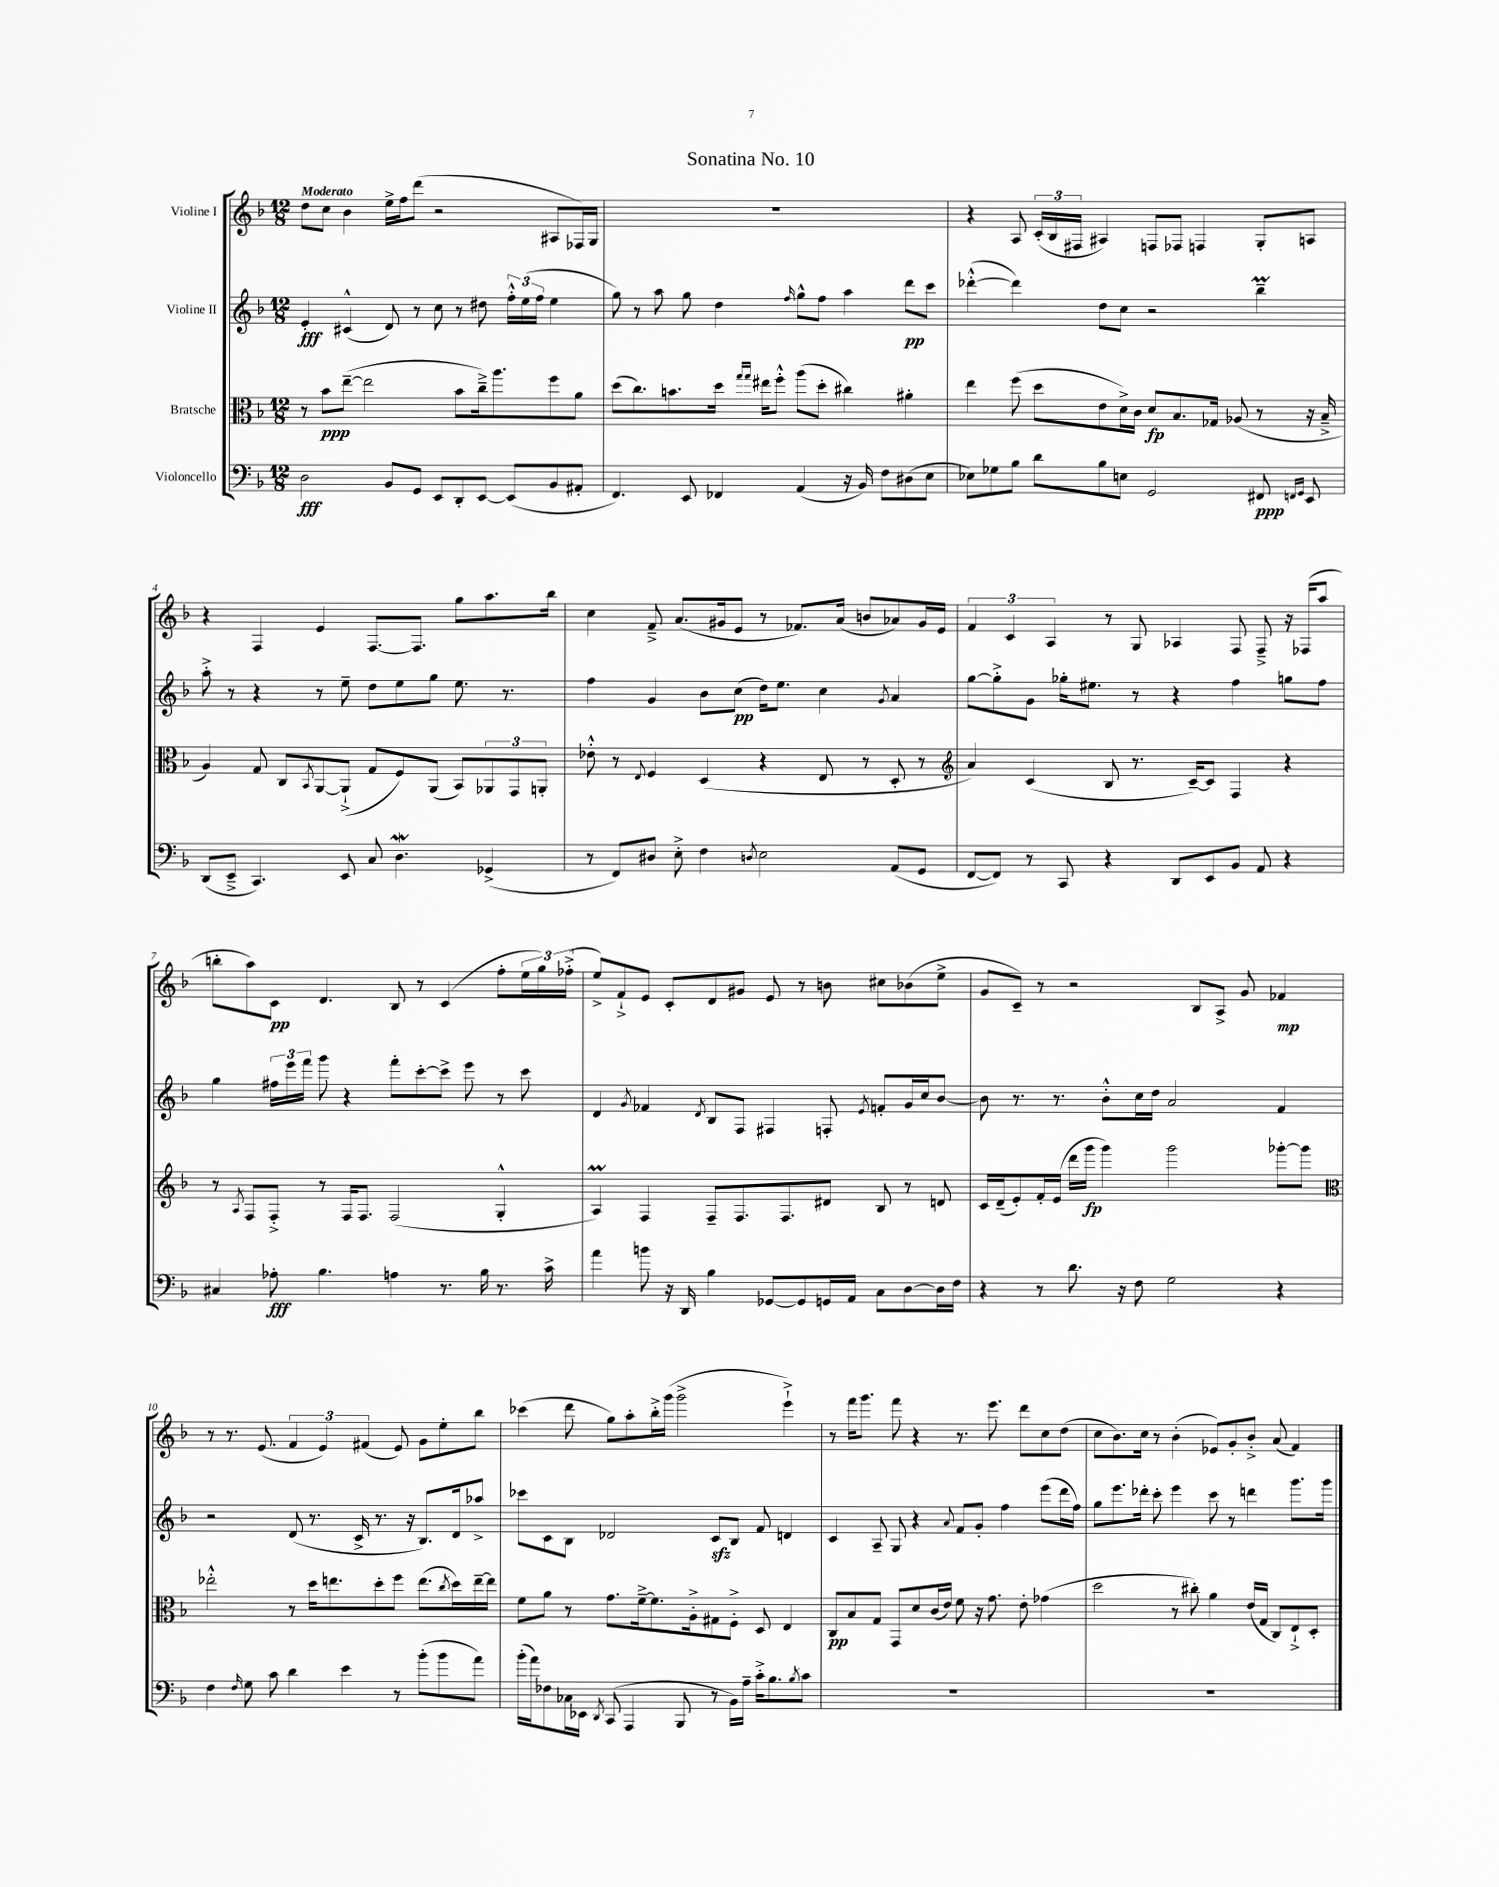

**kern	**kern	**kern	**kern
*staff4	*staff3	*staff2	*staff1
*clefF4	*clefC3	*clefG2	*clefG2
*k[b-]	*k[b-]	*k[b-]	*k[b-]
*M12/8	*M12/8	*M12/8	*M12/8
2D	8r	4e'	8dd
.	8b-	.	8cc
.	([8ee~	(4c#^^	4b-
.	2ee]	.	.
8BB-	.	8d)	16ee^
.	.	.	16ff
8GG	.	8r	(8ddd
8EE	.	8cc	2r
8DD'	8b-	8r	.
[8EE	16cc~^)	8dd#	.
.	8.aa	.	.
(8EE]	.	24ff'^^	.
.	.	(24ee	.
.	.	24ff	.
8BB-	8ff	4ee	8A#
8AA#'	8a	.	16F-)
.	.	.	16G
=	=	=	=
4.FF)	(8dd	8gg)	1.r
.	8.cc)	8r	.
.	.	8aa	.
.	8.b	.	.
8EE	.	8gg	.
4FF-	16dd	4dd	.
.	16qqgg	.	.
.	16qqgg	.	.
.	16ee#	.	.
.	8ff'^^	.	.
.	.	16qqff	.
(4AA	(8aa	8gg^^	.
.	8dd'	8ff	.
16r	4cc#)	4aa	.
16BB-)	.	.	.
8F	.	.	.
(8D#	4a#'	8ddd	.
8E	.	8ccc	.
=	=	=	=
8E-)	4ee	([4ddd-'^^	4r
8G-	.	.	.
8B-	(8ff	4ddd-])	8A
8d	8dd	.	(24c'
.	.	.	24B-
.	.	.	24F#
8B-	8e	8dd	4A#)
8E	16d^)	8cc	.
.	16c	.	.
2GG	8d	2r	8F
.	8.B-	.	8F-
.	.	.	4F
.	16G-	.	.
.	(8A-	.	.
8FF#	8r	4bb-~	8G'
16qqFF	.	.	.
16qqGG	.	.	.
8EE	16r	.	8A
.	16B-~^	.	.
=	=	=	=
(8DD	4A)	8aa'^	4r
8EE~^	.	8r	.
4.CC)	8G	4r	4F
.	8C	.	.
.	8qBB-	.	.
.	[8AA	8r	4e
8EE	(8AA`^]	8ee~	.
8C	8G	8dd	[8.F
4.D	8F)	8ee	.
.	.	.	8.F]
.	(8AA	8gg	.
.	8BB-)	8.ee	8gg
(4GG-^	12AA-	.	8.aa
.	.	8.r	.
.	12GG	.	.
.	12AA'	.	.
.	.	.	16bb-
=	=	=	=
8r	8e-'^^	4ff	4cc
8FF)	8r	.	.
.	8qqE	.	.
8D#	4F	4g	8f~^
8E'^	.	.	(8.a
4F	(4D	8b-	.
.	.	.	16g#
.	.	(8cc	8e
8qD	.	.	.
2E	4r	16dd)	8r
.	.	8.ee	.
.	.	.	8.f-)
.	8E	4cc	.
.	.	.	(16a
.	8r	.	8b
.	.	8qg	.
(8AA	8D'	4a	8a-)
8GG	8r	.	16g#
.	.	.	16e
=	=	=	=
*	*clefG2	*	*
[8FF	4a)	[8gg	6f
8FF])	.	8gg'^]	.
.	.	.	6c
8r	(4c	8g	.
.	.	.	6A
8CC	.	16gg-'	.
.	.	8.ee#	.
4r	8B-	.	8r
.	8.r	8r	8G
8DD	.	4r	4A-
.	[16c~)	.	.
8EE	8c]	.	.
8BB-	4F	4ff	8F
8AA	.	.	8F~^
4r	4r	8gg	16r
.	.	.	(16F-
.	.	8ff	8aa
=	=	=	=
4C#	8r	4gg	8bb'
.	8qA	.	.
.	8F	.	8aa)
8A-'	8F'^	24ff#	8c
.	.	24eee	.
.	.	24fff	.
4.B-	8r	8ggg	4.d
.	16F	4r	.
.	8.F	.	.
4A	(2F	8fff'	8B-
.	.	[8ccc'	8r
8.r	.	8ccc^]	(4c
.	.	8eee	.
16B-	.	.	.
8.r	4G'^^	8r	8ff'
.	.	8ccc	24ee
.	.	.	24gg)
16c^	.	.	.
.	.	.	(24ff-'^
=	=	=	=
4a	4A)	4d	8ee^)
.	.	.	8f`^
.	.	8qg	.
8b	4F	4f-	8e
16r	.	.	8c'
16DD	.	.	.
.	.	8qd	.
4B-	8F~	8B-	8d
.	8.F	8F	8g#
[8GG-	.	4F#	8e
.	8.F	.	.
8GG-]	.	.	8r
16GG	8d#	8F'	8b
16AA	.	.	.
.	.	8qe	.
8C	8B-	8f'	8cc#
[8D	8r	16g	(8b-
.	.	16cc	.
16D]	8d	[8b-	8ee^
16F	.	.	.
=	=	=	=
4r	16c	8b-]	8g
.	(16d~	.	.
.	8e')	8.r	8c~)
8r	16f'	.	8r
.	(16e	8.r	.
8.d	16ddd	.	2r
.	16ggg	.	.
.	4ggg)	8b-'^^	.
16r	.	.	.
8F	.	16cc	.
.	.	16dd	.
2G	2ggg	2a	.
.	.	.	8B-
.	.	.	8A^
.	.	.	8g
4r	[8ggg-'	4f	4f-
.	8ggg-]	.	.
=	=	=	=
*	*clefC3	*	*
4F	2ee-'^^	2r	8r
.	.	.	8.r
16qqF	.	.	.
8G	.	.	.
.	.	.	(8.e
8c	.	.	.
4d	8r	(8d	6f
.	16dd	8.r	.
.	.	.	6e)
.	8.ee	.	.
4e	.	.	.
.	.	16c^	.
.	.	.	(6f#
.	8dd'	8.r	.
8r	8ff	.	8e)
.	.	16r	.
(8b-'	(8.ee	8.B-)	8g
8b-	.	.	8ee'
.	8qcc	.	.
.	16dd)	16d	.
8a)	[16ee~	8aa-^	8bb-
.	16ee]	.	.
=	=	=	=
(16b-'	8f	8ccc-	(4ccc-
16a)	.	.	.
8F-	8a	8c	.
16C-	8r	8B-	8ddd
16EE-	.	.	.
8qDD	.	.	.
(8CC	8.g	2d-	8gg)
4AAA	.	.	8aa'
.	[16f~^	.	.
.	8.f]	.	16bb-'^
.	.	.	(16ggg
8BBB-	.	.	2ggg^
.	16A'^	.	.
8r	8G#	8c	.
16BB-)	8F'^	8B-	.
16A~	.	.	.
16c'^	8D	8f	.
8.B-	.	.	.
.	4E	4d	4eee`^)
8qB-	.	.	.
8c	.	.	.
=	=	=	=
1.r	8C	4c	8r
.	8B-	.	16fff
.	.	.	8.ggg
.	8G	8A~	.
.	8GG	8G	8fff
.	8d	4r	4r
.	(16c	.	.
.	16e)	.	.
.	.	8qqa	.
.	8f	8f	8.r
.	16r	8g'	.
.	8.g	.	8.eee
.	.	4ff	.
.	8e'	.	8ddd
.	(4g-	(8eee	8cc
.	.	16ddd	(8dd
.	.	16ff)	.
=	=	=	=
1.r	2dd	8gg	8cc
.	.	8.eee	8.b-)
.	.	16ddd-'	16cc
.	.	8ccc'	8r
.	8r	4eee	(4b-'
.	8cc#')	.	.
.	4a	8ccc	8e-)
.	.	8r	8g'
.	(16e	4ddd	8b-'^
.	16G	.	.
.	8C)	.	(8a
.	8E`^	8.ggg	4f)
.	8D'	.	.
.	.	16ggg	.
==	==	==	==
*-	*-	*-	*-
